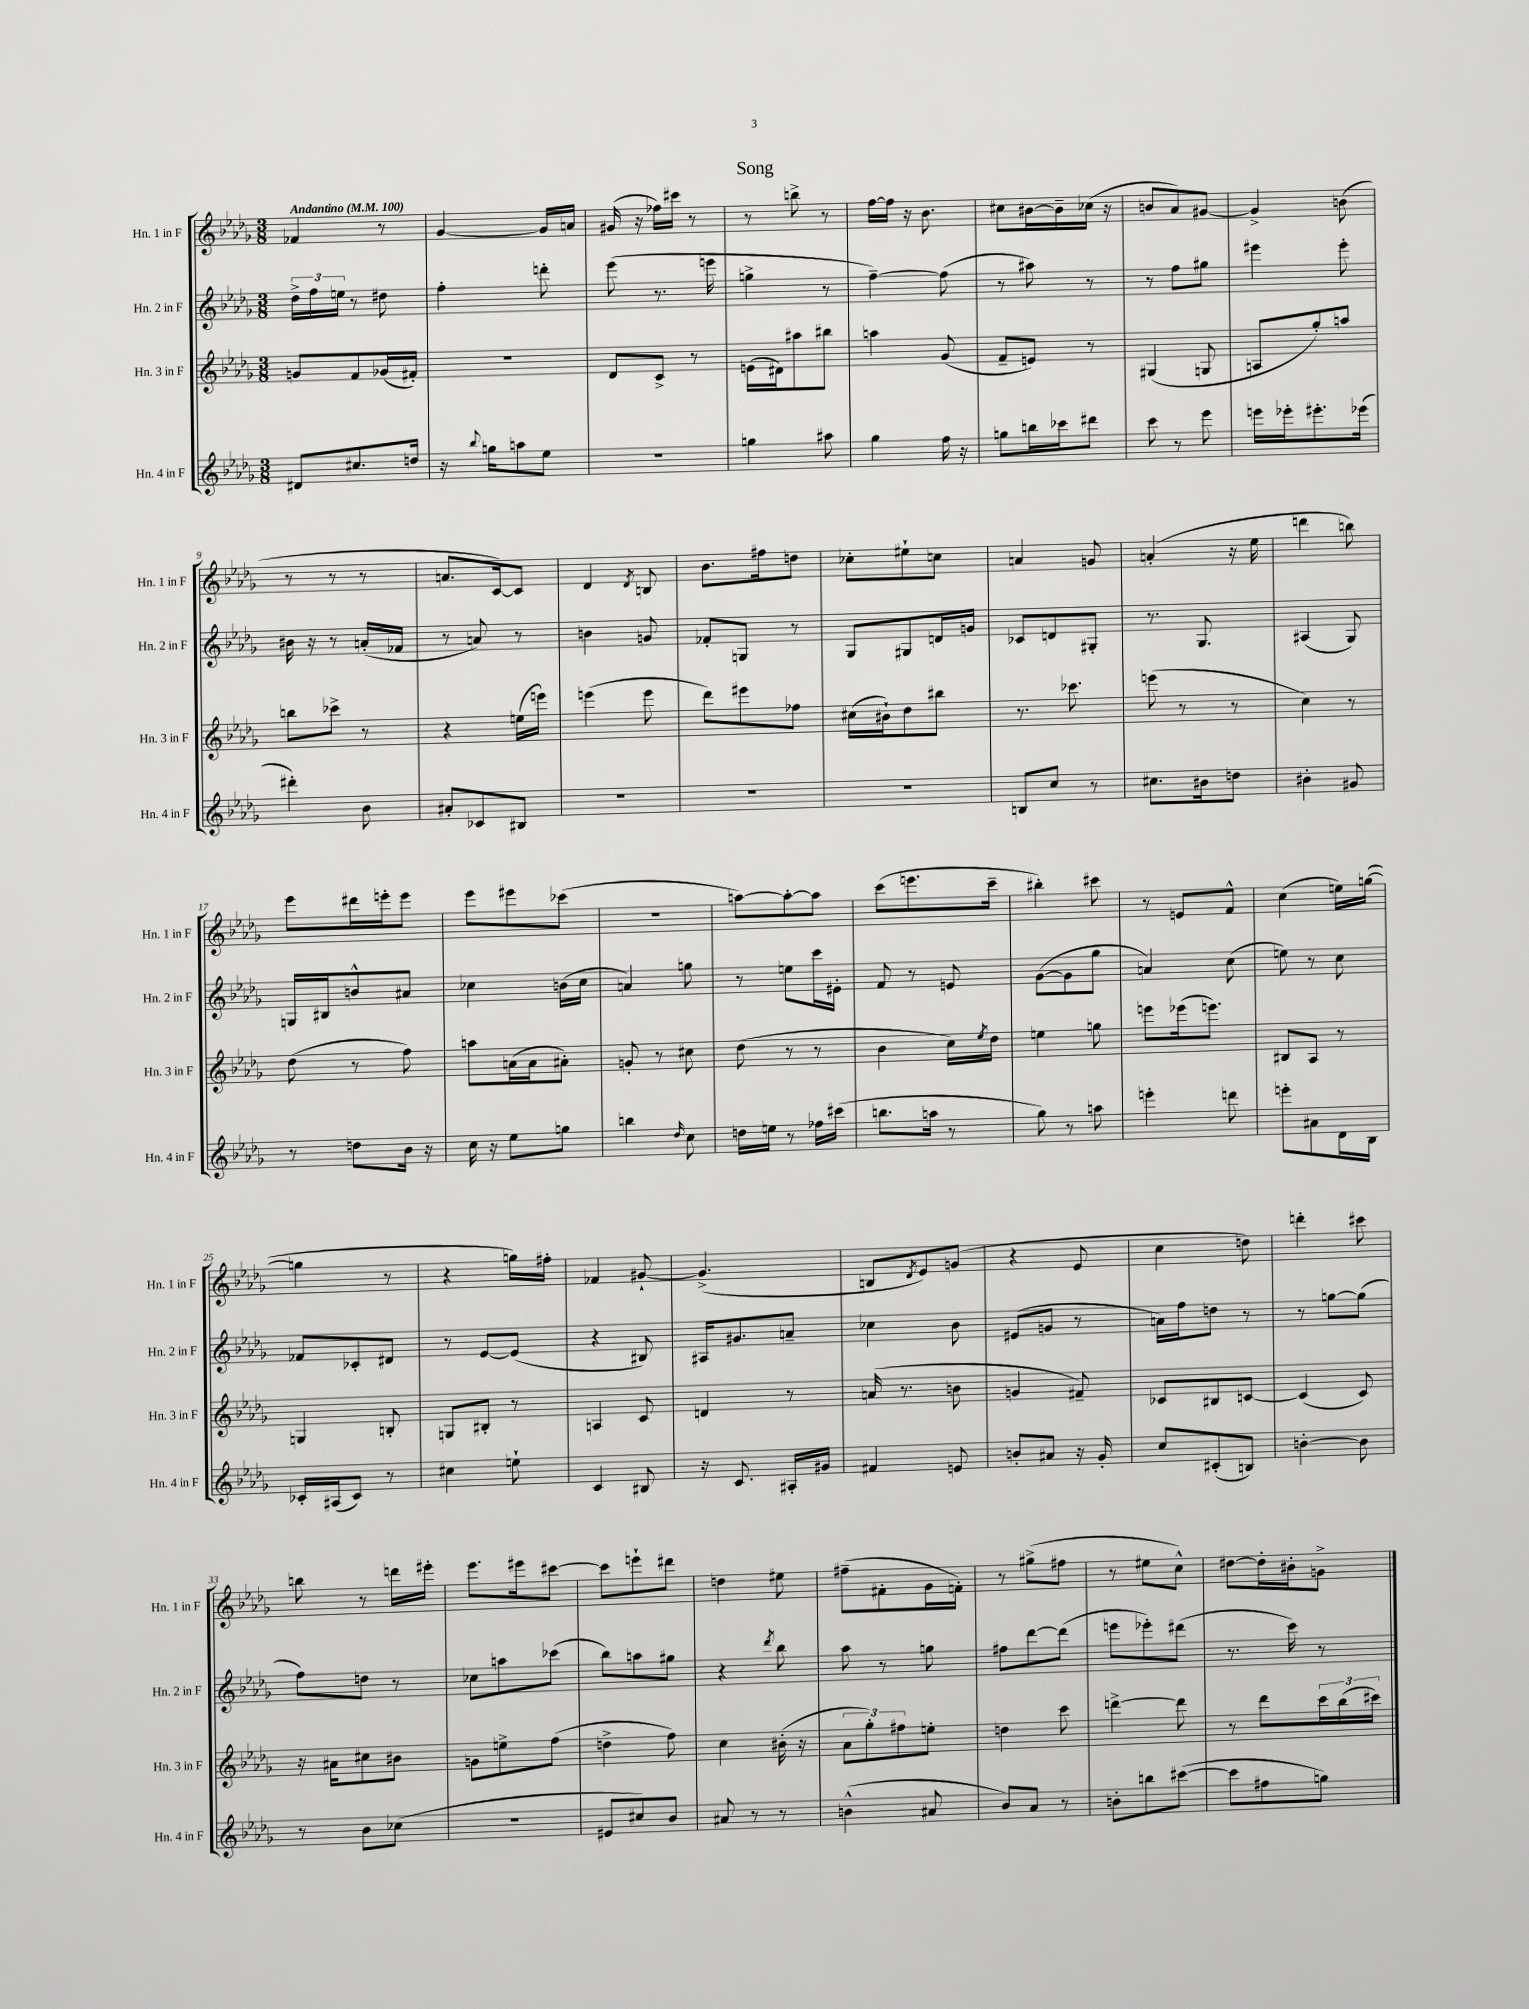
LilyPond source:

\header { title = "Song" }
<<
\new StaffGroup <<
\new Staff = "s0" \with { instrumentName = "Hn. 1 in F" shortInstrumentName = "Hn. 1 in F" } {
    \clef treble \key des \major \numericTimeSignature \time 3/8 \tempo "Andantino" 4 = 100
    fes'4 r8 |
    ges'4~ ges'16 a'16 |
    gis'16( r16 fes''16) cis'''16 r8 |
    r8 b''8-> r8 |
    f''16~ f''16 r16 bes'8. |
    cis''8 bis'16~ bis'16-- ces''16( r16 |
    b'8 aes'8) gis'8~ |
    gis'4-> b'8( |
    r8 r8 r8 |
    a'8. c'16~) c'8 |
    des'4 \acciaccatura { des'8 } b8 |
    bes'8. fis''16 d''8 |
    ces''8-. eis''8-! c''8 |
    a'4 g'8 |
    a'4-.( r16 ees''16 |
    d'''4 b''8) |
    ees'''8 dis'''16 e'''16-. e'''8 |
    ees'''8 eis'''8 ces'''8( |
    r4. |
    a''8~) a''8~-. a''8 |
    c'''8( e'''8. c'''16-- |
    bis''4-.) cis'''8 |
    r8 e'8 f'8-^ |
    c''4( e''16) g''16~( |
    g''4 r8 |
    r4 g''16) fis''16-. |
    fes'4 gis'8~-! |
    gis'4.->( |
    b8 \acciaccatura { des'8 } ees'8) g'8( |
    r4 ees'8 |
    c''4 d''8) |
    d'''4-. cis'''8 |
    b''8 r8 d'''16 eis'''16-. |
    ees'''8. eis'''16 cis'''8~ |
    cis'''8 e'''8-! dis'''8 |
    d''4 eis''8 |
    fis''8--( fis'8-. ges'16 f'16-.) |
    r8 gis''8->( fis''8 |
    r8 eis''8 c''8-^) |
    dis''8~ dis''16-. bis'16-. g'8-> \bar "|." |
}
\new Staff = "s1" \with { instrumentName = "Hn. 2 in F" shortInstrumentName = "Hn. 2 in F" } {
    \clef treble \key des \major \numericTimeSignature \time 3/8
    \tuplet 3/2 { des''16-> f''16 e''16 } r8 dis''8 |
    f''4-. d'''8-. |
    ees'''8( r8. e'''16 |
    g''4-> r8 |
    f''4~--) f''8( |
    r8 ais''8) r8 |
    r8 f''8 gis''8 |
    eis'''4 eis'''8-. |
    bis'16 r16 r8 a'16-.( fes'16 |
    r8 a'8) r8 |
    b'4 g'8 |
    fes'8-. g8 r8 |
    ges8 gis8 d'16 g'16 |
    ces'8 d'8 gis8-. |
    r8. ges8. |
    ais4( ges8) |
    g16 bis16 b'8-^ ais'8 |
    ces''4 b'16( ces''16 |
    a'4) g''8 |
    r8 e''8 c'''16 eis'16-. |
    f'8 r8 e'8 |
    ges'8~( ges'8 ges''8 |
    a'4) c''8( |
    e''8) r8 c''8 |
    fes'8 ces'8-. dis'8 |
    r8 ees'8~ ees'8( |
    r4 bis8) |
    ais16 gis'8. a'8-- |
    ces''4 bes'8 |
    eis'8( g'8 r8 |
    a'16) f''16 d''8 r8 |
    r8 g''8~ g''8( |
    f''8) d''8 r8 |
    ces''8 a''8 ces'''8( |
    bes''8) a''8 gis''8 |
    r4 \acciaccatura { des'''8 } bes''8 |
    aes''8 r8 g''8 |
    fis''8 des'''8~ des'''8( |
    e'''8 ees'''8-.) dis'''8( |
    r8. c'''16) r8 \bar "|." |
}
\new Staff = "s2" \with { instrumentName = "Hn. 3 in F" shortInstrumentName = "Hn. 3 in F" } {
    \clef treble \key des \major \numericTimeSignature \time 3/8
    g'8 f'8 ges'16( fis'16-.) |
    R4. |
    des'8 c'8-> r8 |
    e'16( dis'16) ais''8 bis''8 |
    a''4 ges'8( |
    f'8-- e'8) r8 |
    gis4( g8 |
    a8 ges''8-.) a''8 |
    b''8 ces'''8-> r8 |
    r4 e''16( e'''16) |
    e'''4( e'''8 |
    des'''8) eis'''8 fes''8 |
    cis''16( bis'16-!) des''8 bis''8 |
    r8. ces'''8. |
    e'''8( r8 r8 |
    c''4) r8 |
    des''8( r8 f''8) |
    a''8 a'16( a'16 ais'8-.) |
    g'8-. r8 cis''8 |
    des''8( r8 r8 |
    bes'4 c''16) \acciaccatura { ees''8 } des''16 |
    e''4 g''8 |
    e'''8 ees'''16( e'''8.) |
    bis8 aes8 r8 |
    g4 b8-. |
    g8 bis8-. r8 |
    a4 c'8 |
    d'4 r8 |
    a'16( r8. b'8 |
    g'4 fis'8--) |
    ces'8 bis8 c'8~ |
    c'4( c'8) |
    r16 ais'16 cis''8 bis'8 |
    g'8 e''8-> f''8( |
    d''4-> f''8) |
    c''4 bis'16-.( r16 |
    \tuplet 3/2 { aes'8 ges''8-.) fis''8 } e''8-. |
    d''4 c'''8 |
    d'''4~-> d'''8 |
    r8 des'''8 \tuplet 3/2 { c'''16 bes''16( cis'''16) } \bar "|." |
}
\new Staff = "s3" \with { instrumentName = "Hn. 4 in F" shortInstrumentName = "Hn. 4 in F" } {
    \clef treble \key des \major \numericTimeSignature \time 3/8
    dis'8 cis''8. d''16 |
    r16 \appoggiatura { bes''8 } g''16 a''8 ees''8 |
    R4. |
    g''4 ais''8 |
    ges''4 f''16 r16 |
    g''8 b''16 ces'''16 dis'''8 |
    c'''8 r8 ees'''8 |
    e'''16 ees'''16-. eis'''8.-. ees'''16( |
    dis'''4-.) bes'8 |
    ais'8-. ces'8 bis8 |
    R4. |
    R4. |
    R4. |
    b8 c''8 r8 |
    cis''8. bis'16 d''8 |
    bis'4-. gis'8 |
    r8 d''8 bes'16 r16 |
    c''16 r16 ees''8 g''8 |
    b''4 \grace { des''16 } c''8 |
    d''16 e''16 r8 fes''16 cis'''16( |
    b''8. a''16 r8 |
    ges''8) r8 a''8 |
    e'''4-. d'''8 |
    e'''8-. ais'8 des'16 bes16 |
    ces'16-. ais16( ces'8) r8 |
    cis''4 e''8-! |
    c'4 bis8 |
    r16 c'8. ais16-. gis'16 |
    fis'4 e'8 |
    b'8-. ais'8 r16 ges'16-. |
    c''8 cis'8-.( b8) |
    b'4~-. b'8 |
    r8 bes'8 ces''8( |
    R4. |
    eis'8 cis''8) bes'8 |
    ais'8 r8 r8 |
    b'4-^( ais'8 |
    bes'8) aes'8 r8 |
    b'8-. b''8 cis'''8~( |
    cis'''8 fis''8 g''8) \bar "|." |
}
>>
>>
